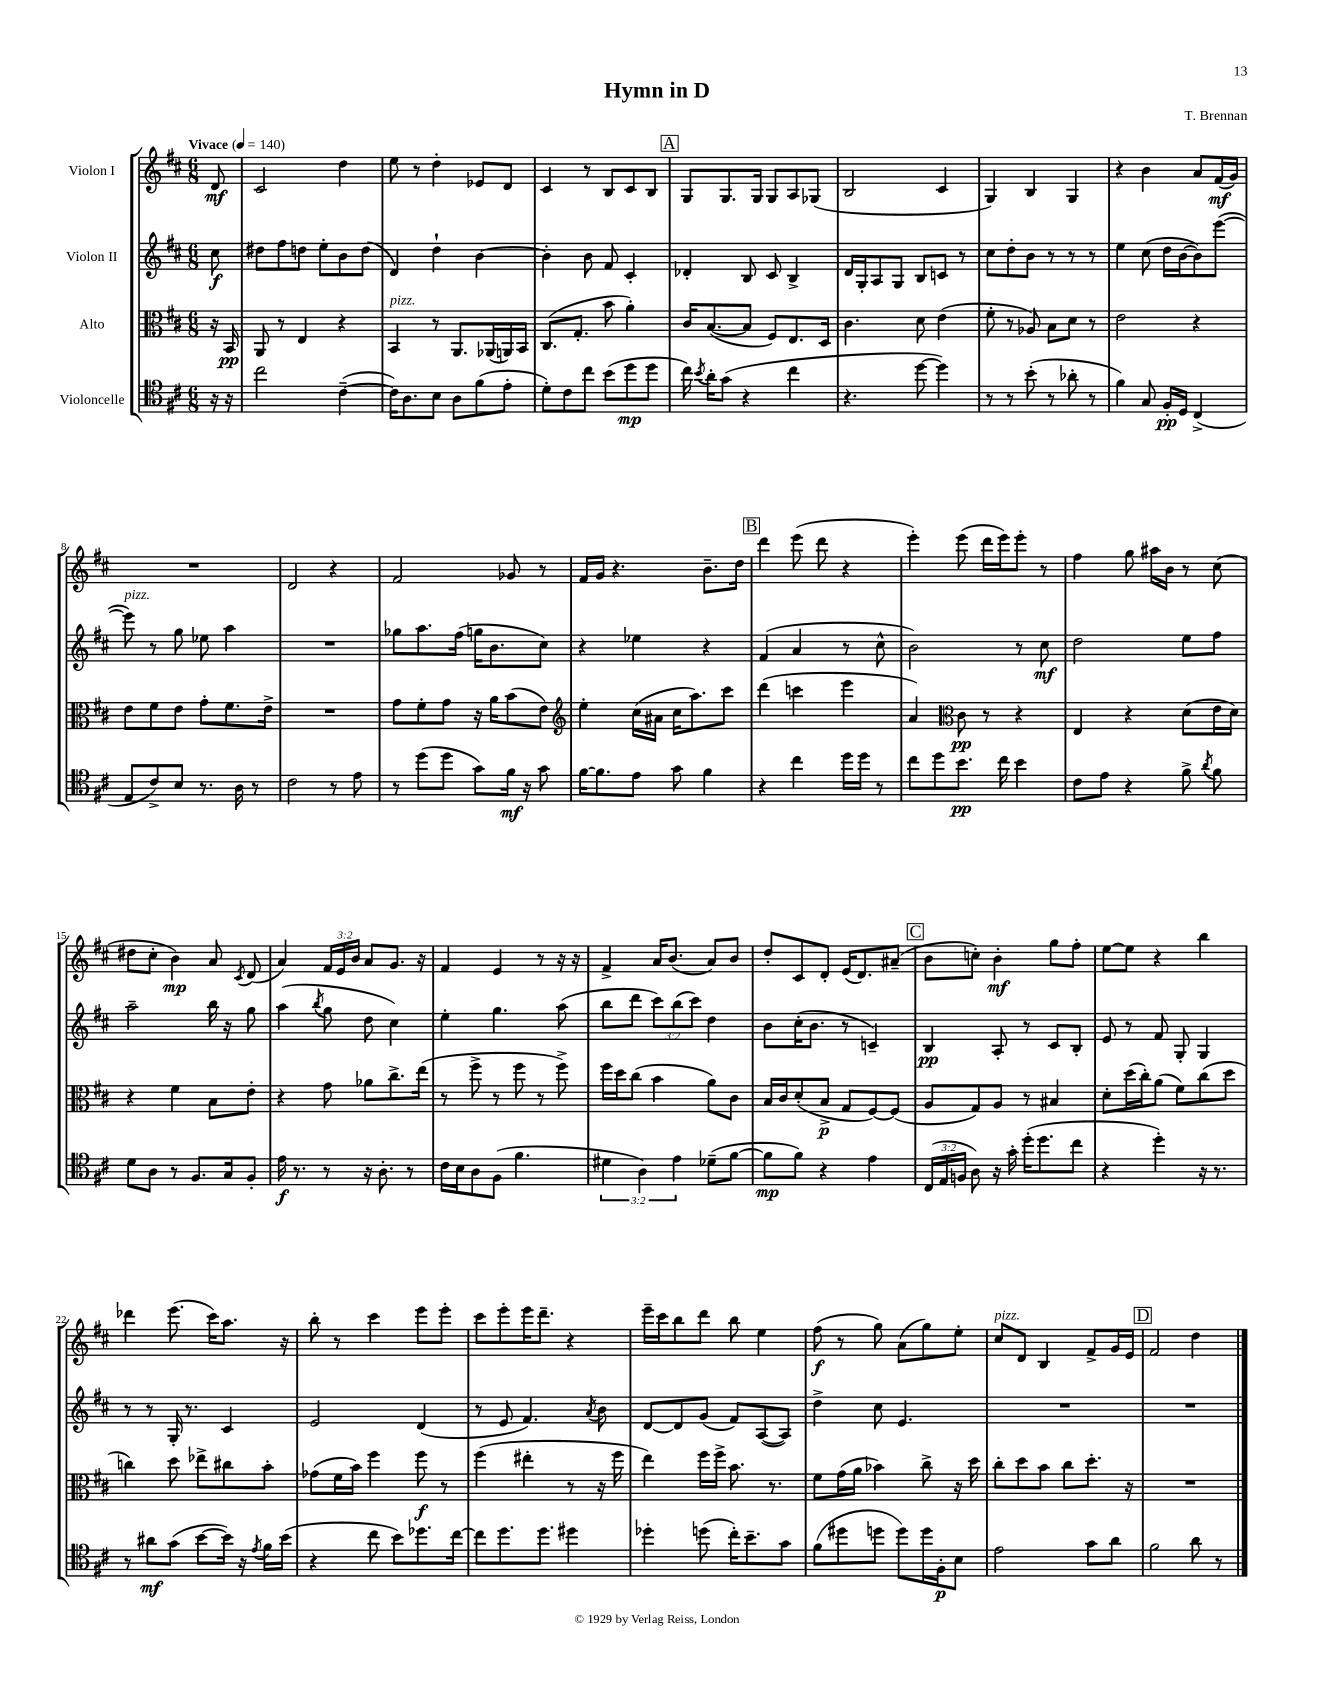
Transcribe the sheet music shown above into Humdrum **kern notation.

**kern	**dynam	**kern	**dynam	**kern	**dynam	**kern	**dynam
*part4	*part4	*part3	*part3	*part2	*part2	*part1	*part1
*staff4	*staff4	*staff3	*staff3	*staff2	*staff2	*staff1	*staff1
*I"Violoncelle	*	*I"Alto	*	*I"Violon II	*	*I"Violon I	*
*clefC4	*	*clefC3	*	*clefG2	*	*clefG2	*
*k[f#c#]	*	*k[f#c#]	*	*k[f#c#]	*	*k[f#c#]	*
*M6/8	*	*M6/8	*	*M6/8	*	*M6/8	*
*MM140	*	*MM140	*	*MM140	*	*MM140	*
=	=	=	=	=	=	=	=
!	!	!	!	!	!	!LO:TX:a:B:t=Vivace	!
16r	.	16r	.	8cc#\	f	8d/	mf
16r	.	16BB/	pp	.	.	.	.
=1	=1	=1	=1	=1	=1	=1	=1
2cc#\	.	8AA/	.	8dd#X\L	.	2c#/	.
.	.	8r	.	8ff#\	.	.	.
.	.	4E/	.	8ddn\J	.	.	.
.	.	.	.	8ee'\L	.	.	.
([4c#~\	.	4r	.	8b\	.	4dd\	.
.	.	.	.	(8dd\J	.	.	.
=2	=2	=2	=2	=2	=2	=2	=2
!	!	!LO:TX:a:i:t=pizz.	!	!	!	!	!
16c#\KL])	.	4BB/	.	4d/)	.	8ee\	.
8.A\	.	.	.	.	.	.	.
.	.	.	.	.	.	8r	.
8B\J	.	8r	.	4dd`\	.	4dd'\	.
8A\L	.	8.AA/L	.	.	.	.	.
(8f#\	.	.	.	[4b\	.	8e-X/L	.
.	.	(16AA-X/L	.	.	.	.	.
8e'\J	.	16AAn/)	.	.	.	8d/J	.
.	.	16BB/JJ	.	.	.	.	.
=3	=3	=3	=3	=3	=3	=3	=3
8d'\L)	.	(8.C#/L	.	4b'\]	.	4c#/	.
8c#\	.	.	.	.	.	.	.
.	.	8.G'/J	.	.	.	.	.
8cc#\J	.	.	.	8b\	.	8r	.
(8b\L	.	8b\	.	8f#/	.	8B/L	.
8dd\	mp	4a'\)	.	4c#'/	.	8c#/	.
8dd\J	.	.	.	.	.	8B/J	.
!!LO:REH:place=s1:t=A
=4	=4	=4	=4	=4	=4	=4	=4
16cc#\)	.	16c#/KL	.	4d-X'/	.	8G/L	.
8qb/	.	.	.	.	.	.	.
16a'\KL	.	([8.B/	.	.	.	.	.
(8g\J	.	.	.	.	.	8.G/	.
4r	.	8B/J]	.	8B/	.	.	.
.	.	.	.	.	.	16G/Jk	.
.	.	8F#/L)	.	8c#/	.	8G/L	.
4cc#\	.	8.E/	.	4B^/	.	8A/	.
.	.	.	.	.	.	(8G-X/J	.
.	.	16D/Jk	.	.	.	.	.
=5	=5	=5	=5	=5	=5	=5	=5
4.r	.	4.c#\	.	16d/LL	.	2B/	.
.	.	.	.	16G'/J	.	.	.
.	.	.	.	8A/	.	.	.
.	.	.	.	8G/J	.	.	.
[8dd\	.	8d\	.	8B/L	.	.	.
4dd\])	.	(4e\	.	8cn/J	.	4c#/	.
.	.	.	.	8r	.	.	.
=6	=6	=6	=6	=6	=6	=6	=6
8r	.	8f#'\	.	8cc#\L	.	4G/)	.
8r	.	8r	.	8dd'\	.	.	.
(8b'\	.	8A-X/)	.	8b\J	.	4B/	.
8r	.	8B\L	.	8r	.	.	.
8a-X'\	.	8d\J	.	8r	.	4G/	.
8r	.	8r	.	8r	.	.	.
=7	=7	=7	=7	=7	=7	=7	=7
4f#\)	.	2e\	.	4ee\	.	4r	.
8G/	.	.	.	(8cc#\	.	4b\	.
16F#'/LL	pp	.	.	16dd\LL	.	.	.
16D/JJ	.	.	.	[16b\J	.	.	.
(4C#^/	.	4r	.	8b\])	.	8a/L	.
.	.	.	.	([8eee\J	.	(16f#/L	mf
.	.	.	.	.	.	16g/JJ)	.
!!LO:LB:g=z
=8	=8	=8	=8	=8	=8	=8	=8
!	!	!	!	!LO:TX:a:i:t=pizz.	!	!	!
8E/L	.	8e\L	.	8eee\])	.	2.r	.
8c#^/)	.	8f#\	.	8r	.	.	.
8B/J	.	8e\J	.	8gg\	.	.	.
8.r	.	8g'\L	.	8ee-X\	.	.	.
.	.	8.f#\	.	4aa\	.	.	.
16A\	.	.	.	.	.	.	.
8r	.	.	.	.	.	.	.
.	.	16e^\Jk	.	.	.	.	.
=9	=9	=9	=9	=9	=9	=9	=9
2c#\	.	2.r	.	2.r	.	2d/	.
8r	.	.	.	.	.	4r	.
8e\	.	.	.	.	.	.	.
=10	=10	=10	=10	=10	=10	=10	=10
8r	.	8g\L	.	8gg-X\L	.	2f#/	.
(8dd\L	.	8f#'\	.	8.aa\	.	.	.
8dd\J	.	8g\J	.	.	.	.	.
.	.	.	.	(16ff#\Jk	.	.	.
8g\L)	.	16r	.	16ggn\KL	.	.	.
.	.	16a\KL	.	8.b\	.	.	.
16f#\Jk	mf	(8b\	.	.	.	8g-X/	.
16r	.	.	.	.	.	.	.
8g\	.	8e\J)	.	8cc#\J)	.	8r	.
=11	=11	=11	=11	=11	=11	=11	=11
*	*	*clefG2	*	*	*	*	*
[16f#\KL	.	4ee'\	.	4r	.	16f#/LL	.
8.f#\]	.	.	.	.	.	16g/JJ	.
.	.	.	.	.	.	4.r	.
8e\J	.	(16cc#\LL	.	4ee-X\	.	.	.
.	.	16a#X\JJ	.	.	.	.	.
8g\	.	16cc#\KL	.	.	.	.	.
.	.	8.aa\)	.	.	.	.	.
4f#\	.	.	.	4r	.	8.b~\L	.
.	.	8ccc#\J	.	.	.	.	.
.	.	.	.	.	.	16dd\Jk	.
!!LO:REH:place=s1:t=B
=12	=12	=12	=12	=12	=12	=12	=12
4r	.	(4ddd\	.	(4f#/	.	4ddd\	.
4cc#\	.	4cccn\	.	4a/	.	(8eee\	.
.	.	.	.	.	.	8ddd\	.
16dd\LL	.	4eee\	.	8r	.	4r	.
16dd\JJ	.	.	.	.	.	.	.
8r	.	.	.	8cc#^^\	.	.	.
=13	=13	=13	=13	=13	=13	=13	=13
8cc#\L	.	4a/)	.	2b\)	.	4eee'\)	.
8dd\	.	.	.	.	.	.	.
*	*	*clefC3	*	*	*	*	*
8.b\J	pp	8c#\	pp	.	.	(8eee\	.
.	.	8r	.	.	.	16ddd\LL	.
16cc#\	.	.	.	.	.	16eee\J)	.
4b\	.	4r	.	8r	.	8eee'\J	.
.	.	.	.	8cc#\	mf	8r	.
=14	=14	=14	=14	=14	=14	=14	=14
8c#\L	.	4E/	.	2dd\	.	4ff#\	.
8e\J	.	.	.	.	.	.	.
4r	.	4r	.	.	.	8gg\	.
.	.	.	.	.	.	16aa#X\LL	.
.	.	.	.	.	.	16b\JJ	.
8f#^\	.	(8d\L	.	8ee\L	.	8r	.
8qa/	.	.	.	.	.	.	.
8f#\	.	16e\L	.	8ff#\J	.	(8cc#\	.
.	.	16d\JJ)	.	.	.	.	.
!!LO:LB:g=z
=15	=15	=15	=15	=15	=15	=15	=15
8d\L	.	4r	.	2aa~\	.	8dd#X\L	.
8A\J	.	.	.	.	.	8cc#'\J	.
8r	.	4f#\	.	.	.	4b\)	mp
8.F#/L	.	.	.	.	.	.	.
.	.	8B\L	.	16bb\	.	8a/	.
16G/k	.	.	.	16r	.	.	.
.	.	.	.	.	.	8qc#/	.
8F#'/J	.	8e'\J	.	8gg\	.	(8d/	.
=16	=16	=16	=16	=16	=16	=16	=16
16e\	f	4r	.	(4aa\	.	4a/)	.
8.r	.	.	.	.	.	.	.
.	.	.	.	8qbb/	.	.	.
8r	.	8g\	.	8gg\	.	24f#/LL	.
.	.	.	.	.	.	24e/	.
.	.	.	.	.	.	24b/JJ	.
16r	.	8a-X\L	.	8dd\	.	8a/L	.
8.A'\	.	.	.	.	.	.	.
.	.	8.cc#^\	.	4cc#\)	.	8.g/J	.
8r	.	.	.	.	.	.	.
.	.	(16ee\Jk	.	.	.	16r	.
=17	=17	=17	=17	=17	=17	=17	=17
16c#\LL	.	8r	.	4ee'\	.	4f#/	.
16B\J	.	.	.	.	.	.	.
8A\	.	8ff#^\	.	.	.	.	.
(8F#\J	.	8r	.	4.gg\	.	4e/	.
4.f#\	.	8ff#\	.	.	.	.	.
.	.	8r	.	.	.	8r	.
.	.	8ff#^\)	.	(8aa\	.	16r	.
.	.	.	.	.	.	16r	.
=18	=18	=18	=18	=18	=18	=18	=18
6d#X\	.	16ff#\LL	.	8bb\L	.	4f#^/	.
.	.	16dd\J	.	.	.	.	.
.	.	(8cc#\J	.	8ddd\J	.	.	.
6A\)	.	.	.	.	.	.	.
.	.	4b\	.	12ccc#\L)	.	16a/KL	.
.	.	.	.	.	.	(8.b/J	.
6e\	.	.	.	(12bb\	.	.	.
.	.	.	.	12ccc#\J)	.	.	.
(8d-X~\L	.	8a\L)	.	4dd\	.	8a/L)	.
[8f#\J	.	8c#\J	.	.	.	8b/J	.
=19	=19	=19	=19	=19	=19	=19	=19
8f#\L]	mp	16B/LL	.	8b\L	.	8dd'/L	.
.	.	16c#/J	.	.	.	.	.
8f#\J)	.	(8d'/	.	(16cc#'\K	.	8c#/	.
.	.	.	.	8.b\J	.	.	.
4r	.	8B^/J	p	.	.	8d'/J	.
.	.	8G/L	.	8r	.	(16e/KL	.
.	.	.	.	.	.	8.d/)	.
4e\	.	[8F#/)	.	4cn~/)	.	.	.
.	.	(8F#/J]	.	.	.	(8a#X~/J	.
!!LO:REH:place=s1:t=C
=20	=20	=20	=20	=20	=20	=20	=20
(24C#/LL	.	8A/L	.	4B/	pp	8b\L	.
24E/	.	.	.	.	.	.	.
24Fn/JJ	.	.	.	.	.	.	.
8A\)	.	8G/)	.	.	.	8ccn'\J)	.
16r	.	8A/J	.	8A'/	.	4b'\	mf
16g'\	.	.	.	.	.	.	.
(16dd'\KL	.	8r	.	8r	.	.	.
8.dd\	.	.	.	.	.	.	.
.	.	4B#X/	.	8c#/L	.	8gg\L	.
8cc#\J	.	.	.	8B'/J	.	8ff#'\J	.
=21	=21	=21	=21	=21	=21	=21	=21
4r	.	8d'\L	.	8e/	.	[8ee\L	.
.	.	(16dd\L	.	8r	.	8ee\J]	.
.	.	16cc#'\J)	.	.	.	.	.
4dd'\)	.	(8a\J	.	8f#/	.	4r	.
.	.	8f#\L)	.	8G'/	.	.	.
16r	.	(8cc#\	.	4G/	.	4bb\	.
8.r	.	.	.	.	.	.	.
.	.	8dd\J	.	.	.	.	.
!!LO:LB:g=z
=22	=22	=22	=22	=22	=22	=22	=22
8r	.	4ccn\)	.	8r	.	4ddd-X\	.
8a#X\L	mf	.	.	8r	.	.	.
(8g\J	.	8dd\	.	16G'/	.	(8.eee\	.
.	.	.	.	8.r	.	.	.
[8b\L	.	8ee-X^\L	.	.	.	.	.
.	.	.	.	.	.	16ccc#\KL)	.
16b\Jk])	.	8cc#X\	.	4c#/	.	8.aa\J	.
16r	.	.	.	.	.	.	.
8qe/	.	.	.	.	.	.	.
16f#\LL	.	8b'\J	.	.	.	.	.
(16b\JJ	.	.	.	.	.	16r	.
=23	=23	=23	=23	=23	=23	=23	=23
4r	.	(8g-X\L	.	2e/	.	8bb'\	.
.	.	16f#\L	.	.	.	8r	.
.	.	16b\JJ)	.	.	.	.	.
8cc#\	.	4ff#\	.	.	.	4ccc#\	.
8b\L)	.	.	.	.	.	.	.
8.dd-X\	.	8ff#\	f	(4d/	.	8eee\L	.
.	.	8r	.	.	.	8eee'\J	.
[16cc#\Jk	.	.	.	.	.	.	.
=24	=24	=24	=24	=24	=24	=24	=24
8cc#\L]	.	(4ff#\	.	8r	.	8ccc#\L	.
8.dd\	.	.	.	8e/	.	8eee'\	.
.	.	4ee#X'\	.	4.f#/)	.	16eee\K	.
8.dd\J	.	.	.	.	.	8.ddd~\J	.
4dd#X\	.	8r	.	.	.	4r	.
.	.	.	.	8qa/	.	.	.
.	.	16r	.	8b\	.	.	.
.	.	16ff#\	.	.	.	.	.
=25	=25	=25	=25	=25	=25	=25	=25
4dd-X'\	.	4ee\)	.	[8d/L	.	16eee~\LL	.
.	.	.	.	.	.	16ccc#\J	.
.	.	.	.	8d/]	.	8bb\	.
(8ddn\	.	16ff#\LL	.	(8g/J	.	8ddd\J	.
.	.	16ff#^\JJ	.	.	.	.	.
16cc#'\KL)	.	8.b\	.	8f#/L)	.	8bb\	.
8.b~\	.	.	.	.	.	.	.
.	.	.	.	([8A/	.	4ee\	.
.	.	8.r	.	.	.	.	.
8g\J	.	.	.	8A/J])	.	.	.
=26	=26	=26	=26	=26	=26	=26	=26
(8f#\L	.	8f#\L	.	4dd^\	.	(8ff#\	f
8dd#X\	.	(16g\L	.	.	.	8r	.
.	.	16a\JJ	.	.	.	.	.
8ddn\J	.	4b-X\)	.	8cc#\	.	8gg\)	.
8dd\L)	.	.	.	4.e/	.	(8a\L	.
16dd\L	.	8cc#^\	.	.	.	8gg\)	.
16F#'\J	p	.	.	.	.	.	.
8B\J	.	16r	.	.	.	8ee'\J	.
.	.	16dd\	.	.	.	.	.
=27	=27	=27	=27	=27	=27	=27	=27
!	!	!	!	!	!	!LO:TX:a:i:t=pizz.	!
2e\	.	8cc#'\L	.	2.r	.	8cc#/L	.
.	.	8dd\	.	.	.	8d/J	.
.	.	8b\J	.	.	.	4B/	.
.	.	8cc#\L	.	.	.	.	.
8g\L	.	8.dd'\J	.	.	.	8f#^/L	.
8a\J	.	.	.	.	.	16g/L	.
.	.	16r	.	.	.	16e/JJ	.
!!LO:REH:place=s1:t=D
=28	=28	=28	=28	=28	=28	=28	=28
2f#\	.	2.r	.	2.r	.	2f#/	.
8a\	.	.	.	.	.	4dd\	.
8r	.	.	.	.	.	.	.
==	==	==	==	==	==	==	==
*-	*-	*-	*-	*-	*-	*-	*-
